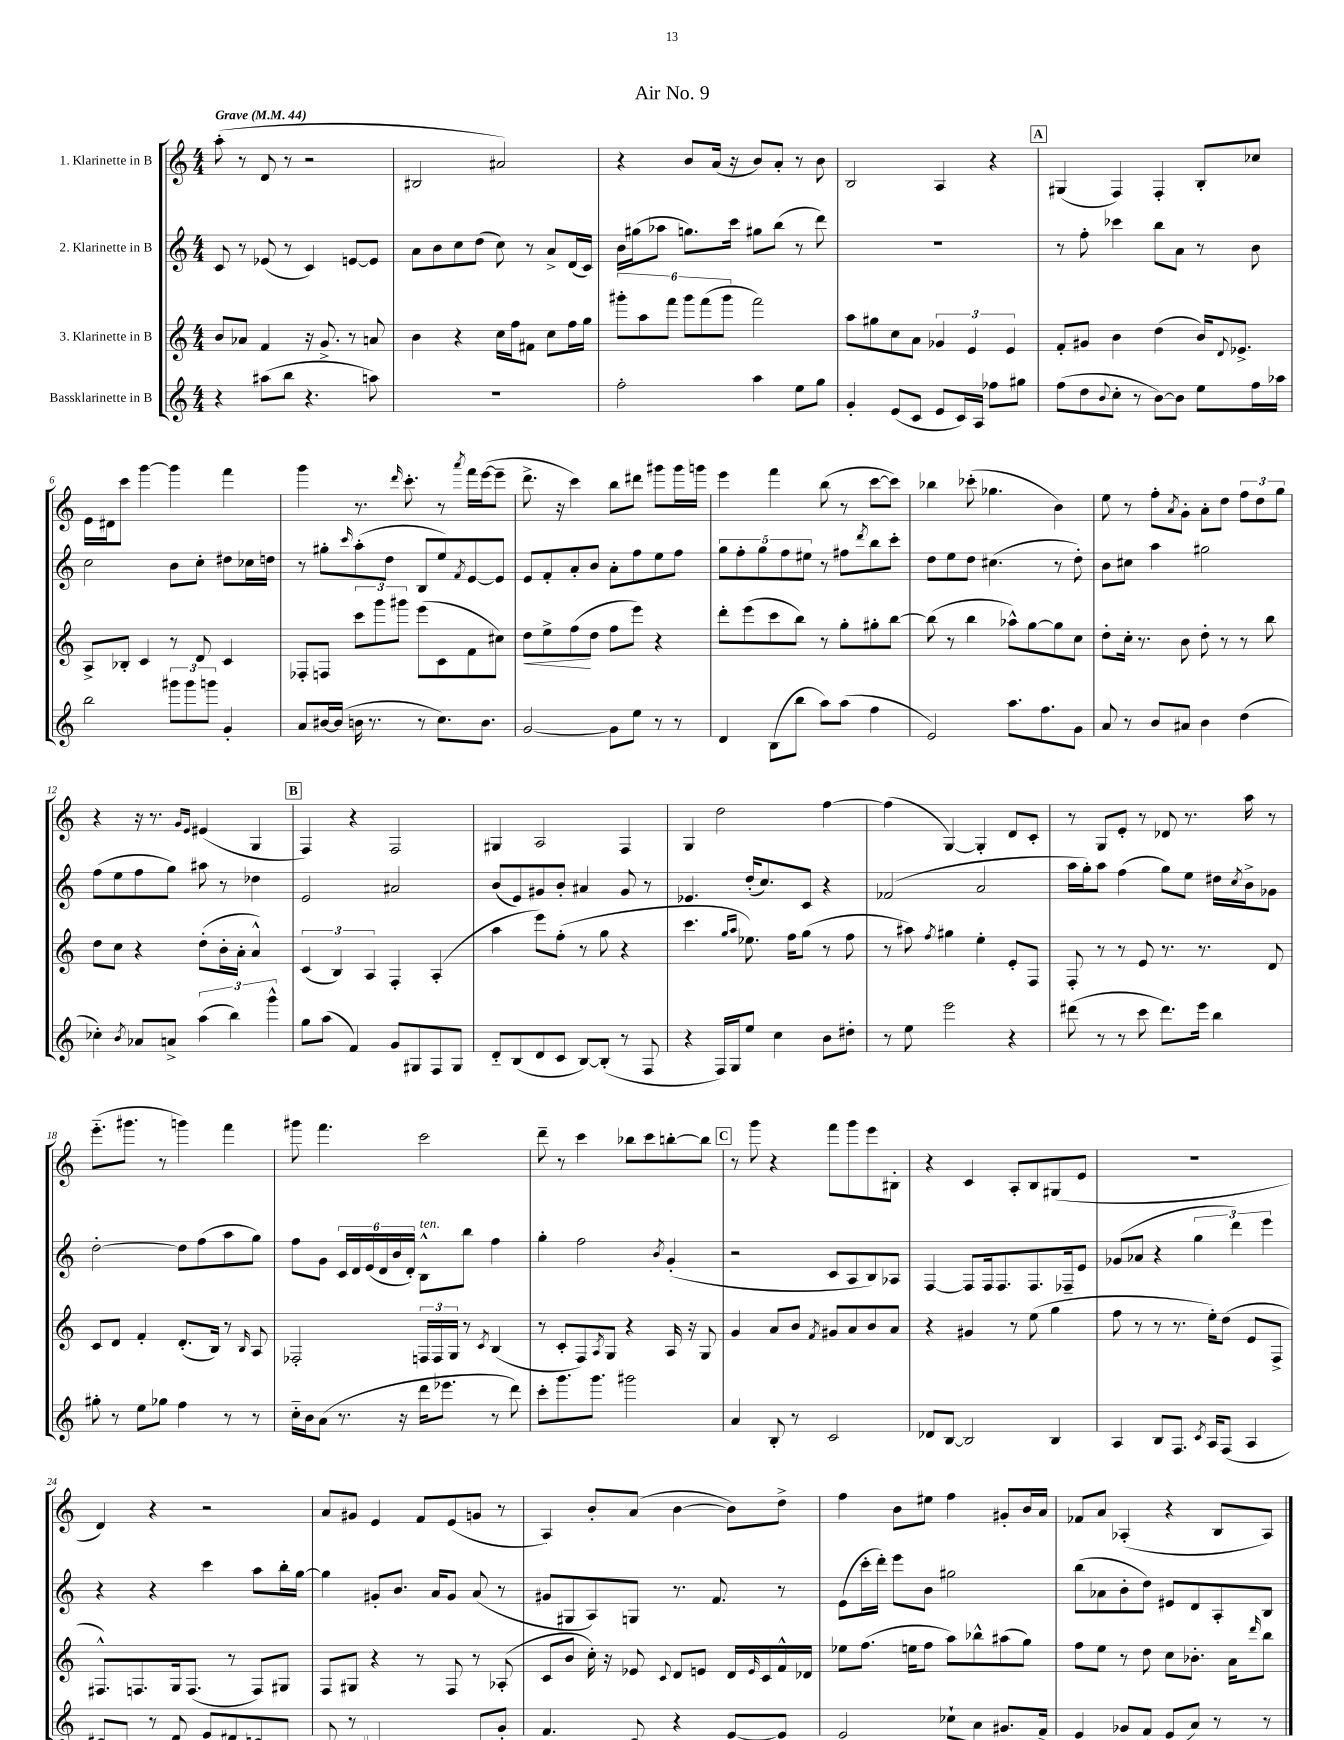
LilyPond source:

\header { title = "Air No. 9" }
<<
\new StaffGroup <<
\new Staff = "s0" \with { instrumentName = "1. Klarinette in B" } {
    \clef treble \key c \major \numericTimeSignature \time 4/4 \tempo "Grave" 4 = 44
    a''8-.( r8 d'8 r8 r2 |
    bis2 ais'2) |
    r4 b'8 a'16( r16 b'8) a'8-. r8 b'8 |
    b2 a4 r4 |
    \mark \markup { \box "A" } gis4( f4) f4-. b8-. ces''8 |
    e'16 dis'16 c'''8 g'''4~ g'''4 f'''4 |
    g'''4 r8. \grace { d'''16 } c'''8.-. r8 \acciaccatura { a'''8 } f'''16 e'''16~( e'''8-- |
    d'''8.-> r16 c'''4) b''8 dis'''8 gis'''8 gis'''16 g'''16 |
    e'''4 f'''4 b''8( r8 c'''8~ c'''8) |
    bes''4 ces'''8-.( ges''4. b'4) |
    e''8 r8 f''8-. \acciaccatura { a'8 } g'8-. a'8-. d''8 \tuplet 3/2 { f''8 d''8 g''8 } |
    r4 r16 r8. \grace { g'16 e'16 } eis'4( g4 |
    \mark \markup { \box "B" } f4) r4 f2 |
    gis4 a2 f4 |
    g4 d''2 f''4~ |
    f''4( g4~) g4-. d'8 c'8-. |
    r8 g8 e'8-. r8 des'8 r8. a''16 r8 |
    e'''8.-_( gis'''8. r8 g'''4) f'''4 |
    gis'''8 f'''4. c'''2 |
    d'''8-- r8 c'''4 bes''8 c'''8 b''8~-. b''8 |
    \mark \markup { \box "C" } r8 g'''8 r4 f'''8 g'''8 e'''8 bis8-. |
    r4 c'4 a8-. b8 gis8( e'8 |
    R1 |
    d'4) r4 r2 |
    a'8 gis'8 e'4 f'8 e'8( g'8 r8 |
    a4) b'8-. a'8( b'4~ b'8) d''8-> |
    f''4 b'8 eis''8 f''4 gis'8-. b'16 a'16 |
    fes'8 a'8 aes4-.( r4 b8 aes8) \bar "|." |
}
\new Staff = "s1" \with { instrumentName = "2. Klarinette in B" } {
    \clef treble \key c \major \numericTimeSignature \time 4/4
    c'8 r8 ees'8( r8 c'4) e'8~ e'8 |
    a'8 b'8 c''8 d''8( c''8) r8 a'8-> d'16( c'16) |
    b'16 gis''16( aes''8 g''8.) c'''16 gis''8 b''8( r8 d'''8) |
    R1 |
    \mark \markup { \box "A" } r8 f''8-. ces'''4 b''8 a'8 r8 b'8 |
    c''2 b'8 c''8-. dis''8 ces''16 d''16 |
    r8 gis''8-. \grace { c'''16 } a''8-.( d''8 b8 e''8) \acciaccatura { f'8 } e'8~ e'8 |
    e'8 f'8-. a'8-. b'8 a'8-. f''8 e''8 f''8 |
    \tuplet 5/4 { g''8 f''8-. g''8 f''8 eis''8 } r8 fis''8 \acciaccatura { d'''8 } b''8 c'''8-. |
    d''8 e''8 d''8 cis''4.( r8 d''8-.) |
    b'8 cis''8 a''4 gis''2 |
    f''8( e''8 f''8 g''8) ais''8 r8 des''4 |
    \mark \markup { \box "B" } e'2 ais'2 |
    b'8( e'8) gis'8 b'8-. ais'4 gis'8 r8 |
    ees'4. d''16-.( c''8.) c'8 r4 |
    fes'2( a'2 |
    a''16 g''16-.) a''8 f''4( g''8) e''8 dis''16 \acciaccatura { c''8 } b'16-> ges'8 |
    d''2~-. d''8 f''8( a''8 g''8) |
    f''8 g'8 \tuplet 6/4 { c'16 d'16 e'16( d'16 b'16 d'16-.) } b8-^^\markup { \italic "ten." } b''8 f''4 |
    g''4-. f''2 \acciaccatura { b'8 } g'4-.( |
    \mark \markup { \box "C" } r2 c'8 a8 b8) aes8 |
    f4~ f8 f16 f8. f8. fes16-- e'8 |
    ges'8( aes'8 r4 \tuplet 3/2 { g''4 d'''4) e'''4 } |
    r4 r4 c'''4 a''8 b''16-. g''16~ |
    g''4 gis'8-. b'8. a'16 gis'8 a'8( r8 |
    gis'8 gis8 a8) g8 r8. f'8. r8 |
    e'8( c'''16-. d'''16-.) e'''8 b'8 gis''2 |
    b''8( aes'8 b'8-. d''8) eis'8 d'8 a8-. b8 \bar "|." |
}
\new Staff = "s2" \with { instrumentName = "3. Klarinette in B" } {
    \clef treble \key c \major \numericTimeSignature \time 4/4
    b'8 aes'8 f'4 r16 g'8.-> r8 a'8 |
    b'4 r4 c''16 f''16 fis'8 c''8 f''16 g''16 |
    \tuplet 6/4 { gis'''8-. a''8 f'''8 gis'''8 f'''8( gis'''8 } f'''2) |
    a''8 gis''8 c''8 a'8 \tuplet 3/2 { ges'4 e'4 e'4 } |
    \mark \markup { \box "A" } f'8-. gis'8 b'4 d''4( b'16) \appoggiatura { d'8 } ees'8.-> |
    a8-> bes8-. c'4 r8 d'8 c'4 |
    fes8-. f8 \tuplet 3/2 { c'''8 g'''8 gis'''8 } e'''8( c'8 f'8 cis''8) |
    d''8\< e''8-> f''8\!( d''8 f''8 e'''8) r4 |
    d'''8-. e'''8( c'''8 b''8) r8 g''8-. gis''8-. b''8~ |
    b''8( r8 b''4 aes''8-^) g''8~ g''8 c''8 |
    d''8-. c''16-. r8. b'8 d''8-. r8 r8 b''8 |
    d''8 c''8 r4 d''8-.( b'16-. a'16-. a'4-^) |
    \mark \markup { \box "B" } \tuplet 3/2 { c'4( b4) a4 } f4-. a4-.( |
    a''4 e'''8) f''8-.( r8 g''8 r4 |
    c'''4. \grace { g''16 a''16 } ees''8.) f''16 g''8( r8 f''8 |
    r8 ais''8) \acciaccatura { f''8 } gis''4 e''4-. e'8-. f8 |
    f8-. r8 r8 e'8 r8. r8. d'8 |
    c'8 d'8 f'4-. d'8.-.( b16) r8 \grace { b16 } a8 |
    fes2-. \tuplet 3/2 { f16 f16 g16 } r8 \acciaccatura { c'8 } b4( |
    r8 c'8-. f8) \acciaccatura { a8 } g8 r4 a16 r16 g8 |
    \mark \markup { \box "C" } g'4 a'8 b'8 \acciaccatura { f'8 } gis'8 a'8 b'8 a'8 |
    r4 gis'4 r8 e''8( g''4 |
    f''8 r8 r8 r8. e''16-.) d''8( e'8 f8-> |
    fis8.-^) f8. g16 f8.( r8 f8) gis8 |
    f8 gis8 r4 r8 f8 r8 aes8-.( |
    c'8 b'8 c''16-.) r16 ees'8 \appoggiatura { c'8 } d'8 e'8 d'16 \grace { e'16 } c'16 f'16-^ des'16 |
    ees''8 f''8.( e''16 f''8 a''8) bes''8-^ ais''8( g''8) |
    f''8 e''8 r8 d''8 c''8 bes'8.-. a'16 \grace { d'''16 } b''8 \bar "|." |
}
\new Staff = "s3" \with { instrumentName = "Bassklarinette in B" } {
    \clef treble \key c \major \numericTimeSignature \time 4/4
    r4 ais''8( b''8 r4. a''8) |
    R1 |
    f''2-. a''4 e''8 g''8 |
    g'4-. e'8( c'8 e'8 c'16) a16 fes''8 gis''8 |
    \mark \markup { \box "A" } f''8( d''8 \appoggiatura { b'8 } c''8-. r8 b'8~) b'8 e''8 f''16 aes''16 |
    b''2 \tuplet 3/2 { gis'''8 gis'''8 g'''8 } g'4-. |
    a'8 bis'16~ bis'16( b'16 r8. r8 c''8.) b'8. |
    g'2~ g'8 e''8 r8 r8 |
    d'4 b8( b''8 a''8) a''8( f''4 |
    e'2) a''8. f''8. g'8 |
    a'8 r8 b'8 ais'8 b'4 d''4( |
    ces''4-.) \acciaccatura { b'8 } aes'8 a'8-> \tuplet 3/2 { a''4( b''4) g'''4-^ } |
    \mark \markup { \box "B" } g''8 a''8( f'4) g'8 gis8 f8 gis8 |
    d'8-_ b8( d'8 c'8 b8~) b8-.( r8 f8 |
    r4 f16) g16 e''8 c''4 b'8 dis''8-. |
    r8 e''8 e'''2 r4 |
    dis'''8( r8 r8 c'''8 dis'''8.) e'''16 b''4 |
    gis''8-. r8 e''8 ges''8 f''4 r8 r8 |
    c''16-_ b'16 a'8( r8. r16 d'''16 ees'''8. r8 d'''8) |
    c'''8-. g'''8. g'''8. gis'''2 |
    \mark \markup { \box "C" } a'4 b8-. r8 c'2 |
    des'8 b8~ b2 b4 |
    a4 b8 f8. \acciaccatura { c'8 } a16 f8( a4 |
    cis'8) b8 r8 d'8( e'8) dis'8 c'8 b8-. |
    a8 r8 bis2 g8 g'8-.( |
    f'4. c'8-. r4 e'8~) e'8 |
    e'2-. ces''8-! a'8 gis'8. f'16->( |
    e'4) ges'8 f'8( e'8-. a'8) r8 r8 \bar "|." |
}
>>
>>
